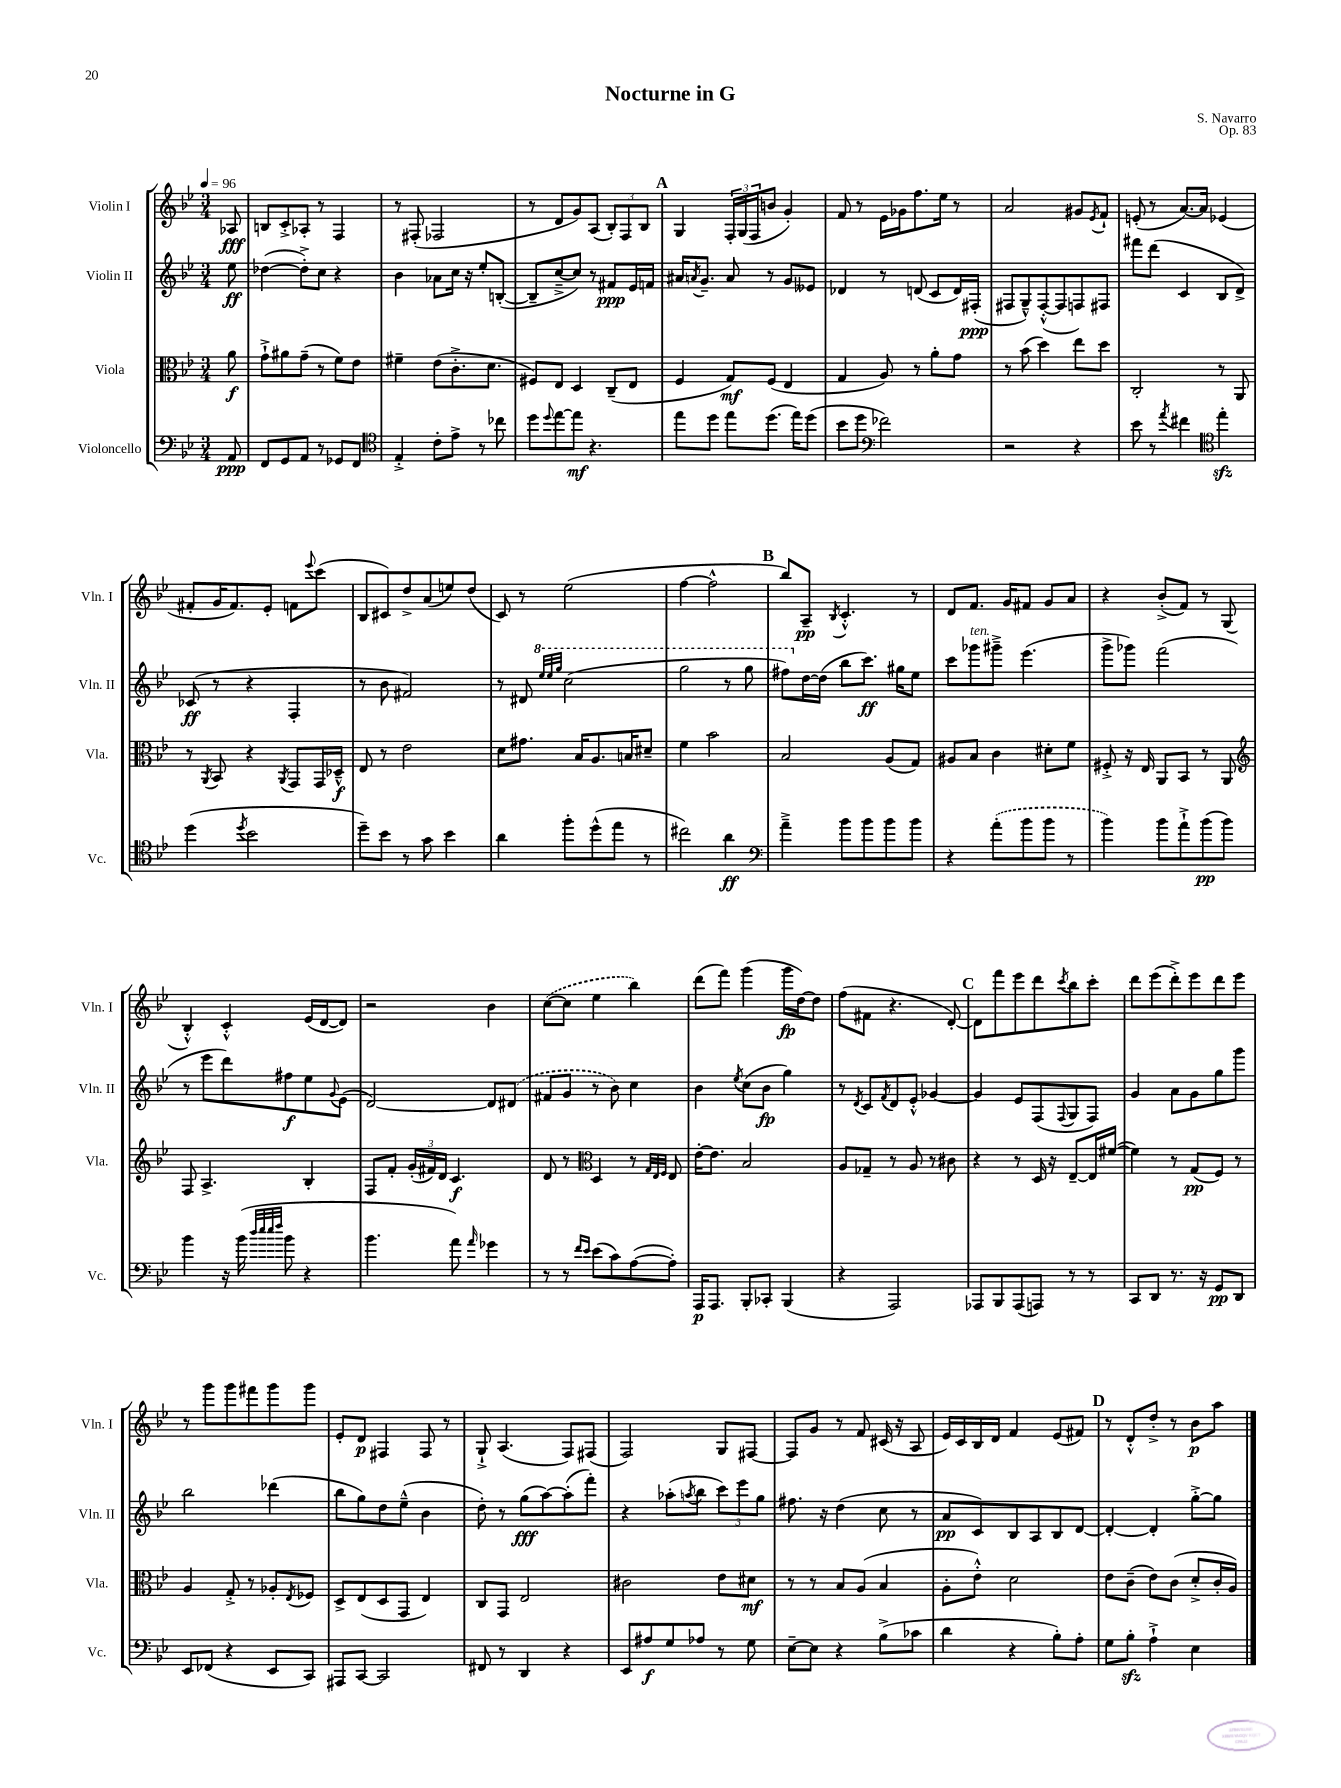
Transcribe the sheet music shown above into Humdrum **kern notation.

**kern	**kern	**kern	**kern
*staff4	*staff3	*staff2	*staff1
*clefF4	*clefC3	*clefG2	*clefG2
*k[b-e-]	*k[b-e-]	*k[b-e-]	*k[b-e-]
*M3/4	*M3/4	*M3/4	*M3/4
*MM96	*MM96	*MM96	*MM96
8AA	8a	8ee-	8A-
=	=	=	=
8FF	8g`^	([4dd-	8B
8GG	8a#	.	8c'^
8AA	(8g~	8dd-'^])	8A-'
8r	8r	8cc	8r
8GG-	8f)	4r	4F
8FF	8e-	.	.
=	=	=	=
*clefC4	*	*	*
4E-'^	4f#~	4b-	8r
.	.	.	(8F#'
8c'	(8e-	8a-	2F-
8e-^	8.c'^	16cc	.
.	.	16r	.
8r	.	8ee-'	.
.	8.d	.	.
8cc-	.	([8B'	.
=	=	=	=
8dd	8F#)	8B~]	8r
8qqdd	.	.	.
[8ee-	8E-	[8cc~^	8d
8ee-]	4D	8cc])	8g)
4.r	.	8r	(8A
.	(8C~	8f#	12B-')
.	.	.	12F
.	8E-	16e-	.
.	.	.	12B-
.	.	16f	.
=	=	=	=
8ee-	4F	16a#	4G
.	.	8qa	.
.	.	8.g~	.
8dd	.	.	.
8ee-	8G)	8a	24F'
.	.	.	(24G
.	.	.	24F
(8.dd	(8F	8r	8b
.	4E-	8g	4g')
16ee-)	.	.	.
(8dd	.	8e--	.
=	=	=	=
8b-	4G	4d-	8f
8dd	.	.	8r
*clefF4	*	*	*
2f-)	8A)	8r	16e-
.	.	.	16g-
.	8r	(8d	8.ff
.	8a'	8c	.
.	.	.	16ee-
.	8g	16d)	8r
.	.	(16F#'	.
=	=	=	=
2r	8r	8F#	2a
.	(8b-	8G~^^)	.
.	4dd)	([8F#'^^	.
.	.	8F#]	.
4r	8ee-	8F)	8g#
.	.	.	8qe-
.	8dd	8F#	8f`
=	=	=	=
8e-	2C'	8fff#	(8e'
8r	.	(8ddd	8r
8qa	.	.	.
4f#	.	4c	[8.a)
.	.	.	16a]
*clefC4	*	*	*
4ee-'	8r	8B-	(4e-
.	8AA	8d^)	.
=	=	=	=
(4dd	8r	(8c-	8f#'
.	8qAA	.	.
.	8BB-	8r	16g
.	.	.	8.f#)
8qdd	.	.	.
2b-	4r	4r	.
.	.	.	8e-'
.	8qAA	.	.
.	8GG	4F'	8f
.	.	.	8qqeee-
.	16GG	.	(8ccc
.	16D-~^^	.	.
=	=	=	=
8dd~)	8E-	8r	8B-
8b-	8r	8b-	8c#)
8r	2e-	2f#)	8dd^
8g	.	.	(8a
4b-	.	.	8ee)
.	.	.	(8dd
=	=	=	=
4a	8d	8r	8c)
.	8.g#	8d#	8r
.	.	32qqeee-	.
.	.	32qqeee-	.
.	.	32qqggg	.
8ff'	.	(2ccc	(2ee-
.	16B-	.	.
(8dd^^	8.A	.	.
8ee-	.	.	.
.	16B	.	.
8r	8d#~	.	.
=	=	=	=
2cc#)	4f	2ggg	[4ff
.	2b-	.	2ff^^]
4a	.	8r	.
.	.	8ggg	.
=	=	=	=
*clefF4	*	*	*
4a~^	2B-	8fff#)	8bb-)
.	.	[16dd	8A~
.	.	(16dd]	.
.	.	.	8qB-
8b-	.	8bb-	4.c'^^
8b-	.	8.ccc)	.
8b-	(8A	.	.
.	.	16gg#	.
8b-	8G)	8ee-	8r
=	=	=	=
4r	8A#	8ccc	8d
.	8B-	8ggg-	8.f
(8a'	4c	8ggg#~^	.
.	.	.	16g
8b-	.	(4.eee-	8f#
8b-	8d#'	.	8g
8r	8f	.	8a
=	=	=	=
4b-)	8F#'^	8ggg^	4r
.	16r	8ggg-)	.
.	16E-	.	.
8b-	8AA	(2fff	(8b-'^
8a`^	8BB-	.	8f)
(8b-	8r	.	8r
8b-)	8AA	.	(8G
=	=	=	=
*	*clefG2	*	*
4b-	8F	8r	4B-'^^)
.	4.A^	8eee-	.
16r	.	8ddd)	4c'^^
(16b-	.	.	.
32qqdd	.	.	.
32qqee-	.	.	.
32qqee-	.	.	.
32qqff	.	.	.
8b-	.	8ff#	.
4r	4B-'	8ee-	(16e-
.	.	.	[16d
.	.	8qqg	.
.	.	(8e-	8d])
=	=	=	=
4.b-	8F	[2d)	2r
.	8f'	.	.
.	(24g'	.	.
.	24f#)	.	.
.	24d	.	.
8a)	4.c	.	.
16qqa	.	.	.
4g-	.	8d]	4b-
.	.	(8d#	.
=	=	=	=
8r	8d	8f#	([8cc
8r	8r	8g	8cc]
*	*clefC3	*	*
16qqf	.	.	.
16qqe-	.	.	.
(8e-	4D	8r	4ee-
8c)	.	8b-)	.
([8A	8r	4cc	4bb-)
.	32qqG	.	.
.	32qqE-	.	.
.	32qqF	.	.
8A'])	8E-	.	.
=	=	=	=
16AAA	[16e-'	4b-	(8ddd
8.AAA	8.e-]	.	.
.	.	.	8fff)
.	.	8qee-	.
8BBB-'	2B-	(8cc	(4ggg
8CC-'	.	8b-	.
(4BBB-	.	4gg)	16ggg
.	.	.	[16dd)
.	.	.	8dd]
=	=	=	=
4r	8A	8r	(8ff
.	.	8qd	.
.	8G-~	8c	8f#
.	.	8qf	.
2AAA)	8r	8d	4.r
.	8A	8e-'^^	.
.	8r	[4g-	.
.	8c#	.	[8d')
=	=	=	=
8AAA-	4r	4g-]	8d]
8BBB-	.	.	8fff
(8AAA-	8r	8e-	8eee-
8AAA)	16D	(8F	8ddd
.	16r	.	.
.	.	8qqF	8qccc
8r	[8E-~	8G	8bb-
8r	16E-]	8F)	8ccc'
.	([16f#	.	.
=	=	=	=
8CC	4f#])	4g	8ddd
8DD	.	.	(8eee-
8.r	8r	8a	8ddd'^)
.	(8G	8g	8eee-
16r	.	.	.
8GG	8F)	8gg	8ddd
8DD	8r	8ggg	8eee-
=	=	=	=
8EE-	4A	2bb-	8r
(8FF-	.	.	8ggg
4r	8G'^	.	8ggg
.	8r	.	8fff#
8EE-	8A-'	(4ddd-	8ggg
.	8qE-	.	.
8CC)	8F-	.	8ggg
=	=	=	=
8AAA#	8D^	8bb-	8e-'
[8CC	(8E-	8gg)	8d
2CC]	8D	8dd	4F#
.	8GG	(8ee-~^^	.
.	4E-)	4b-	8F#
.	.	.	8r
=	=	=	=
8FF#	8C	8dd')	8G`^
8r	8GG	8r	(4.A
4DD	2E-	(8gg	.
.	.	[8aa)	.
4r	.	(8aa']	8F)
.	.	8fff')	(8F#
=	=	=	=
8EE-	2c#	4r	2F)
8A#	.	.	.
8G	.	(8aa-'	.
.	.	8qaa	.
8A-	.	8bb-	.
8r	8e-	12ccc)	8G
.	.	12eee-	.
8G	8d#	.	[8F#
.	.	12gg	.
=	=	=	=
[8E-~	8r	8.ff#	8F#]
8E-]	8r	.	8g
.	.	16r	.
4r	8B-	(4dd	8r
.	(8A	.	8f
(8B-^	4B-	8cc	(16c#
.	.	.	16r
8c-	.	8r	8A
=	=	=	=
4d	8A'	8a	16e-)
.	.	.	16c
.	8e-'^^)	8c)	16B-
.	.	.	16d
4r	2d	8B-	4f
.	.	8A	.
8B-')	.	8B-	(8e-
8A'	.	[8d	8f#)
=	=	=	=
8G	8e-	4d'_	8r
8B-'	(8c~	.	8d'^^
4A`^	8e-)	4d']	8dd'^
.	(8c	.	8r
4E-	8d'^	[8gg'^	8b-
.	16c'	8gg]	8aa
.	16A)	.	.
==	==	==	==
*-	*-	*-	*-
